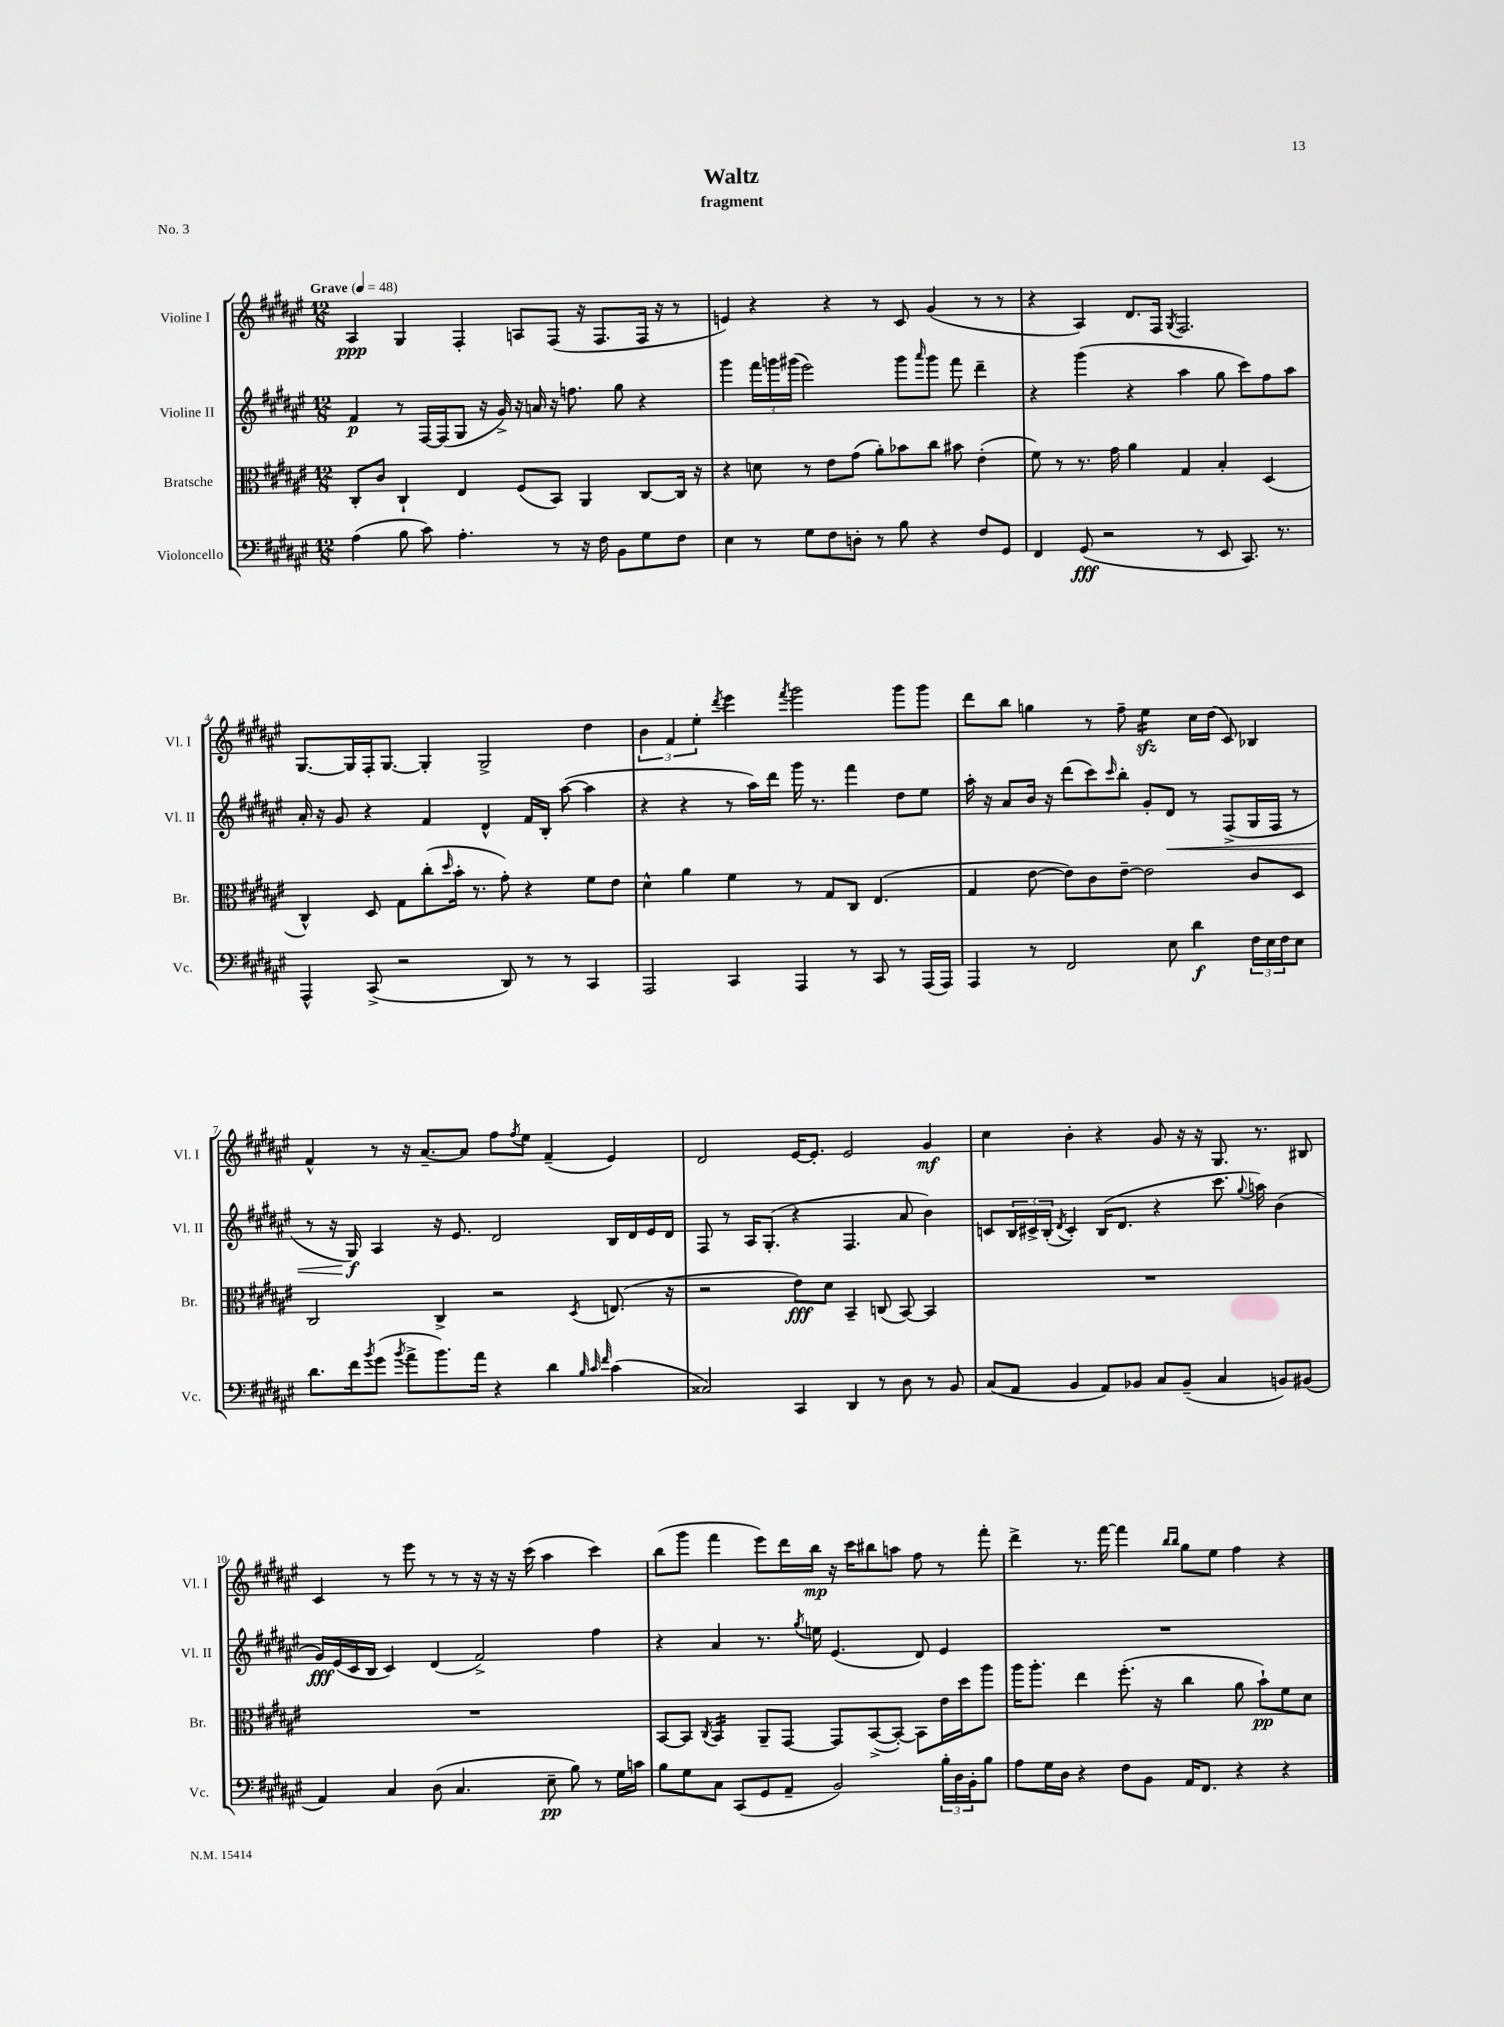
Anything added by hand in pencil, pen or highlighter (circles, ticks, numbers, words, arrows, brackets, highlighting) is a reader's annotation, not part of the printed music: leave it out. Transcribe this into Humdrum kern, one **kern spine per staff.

**kern	**kern	**kern	**kern
*staff4	*staff3	*staff2	*staff1
*clefF4	*clefC3	*clefG2	*clefG2
*k[f#c#g#d#a#e#]	*k[f#c#g#d#a#e#]	*k[f#c#g#d#a#e#]	*k[f#c#g#d#a#e#]
*M12/8	*M12/8	*M12/8	*M12/8
*MM48	*MM48	*MM48	*MM48
(4A#	8C#'	4f#	4A#
.	8c#	.	.
8B	4C#`	8r	4G#
8c#)	.	[16F#	.
.	.	(16F#]	.
4.A#'	4E#	8G#	4F#'
.	.	16r	.
.	.	16g#^)	.
.	(8F#	16r	8A
.	.	16a	.
8r	8BB)	16r	(8F#
.	.	8.ff	.
16r	4AA#	.	16r
16F#	.	.	8.F#
8BB	.	8gg#	.
8G#	[8C#	4r	16F#
.	.	.	16r
8F#	16C#]	.	8r
.	16r	.	.
=	=	=	=
4E#	4r	4ggg#	4e)
8r	8d	24fff#	4r
.	.	24ggg	.
.	.	(24ggg#	.
8G#	8r	2eee#)	.
8F#	8e#	.	4r
8D'	(8g#	.	.
8r	8a#')	.	8r
8B	8b-	8ggg#	8c#
.	.	16qqaaa#	.
4r	8cc#	8ggg#	(4g#
.	8b#	8fff#	.
8F#	(4e#'	4ddd#~	8r
8GG#	.	.	8r
=	=	=	=
4FF#	8f#)	4r	4r
.	8r	.	.
(8GG#	8.r	(4ggg#	4A#)
2r	.	.	.
.	16g#	.	.
.	4a#	4r	8.d#
.	.	.	16F#
.	.	.	8qG#
.	4G#	4aa#	2.F#
8r	.	.	.
8EE#	4B'	8gg#	.
8.CC#)	.	8ccc#)	.
.	(4D#	8ff#	.
8.r	.	.	.
.	.	8aa#	.
=	=	=	=
4AAA#^^	4C#^^)	16a#'	[8.G#
.	.	16r	.
.	.	8g#	.
.	.	.	16G#]
(8CC#^	8D#	4r	16F#'
.	.	.	[8.G#
2r	8G#	.	.
.	(8cc#'	4f#	4G#']
.	16qqdd#	.	.
.	16b'	.	.
.	8.r	.	.
.	.	4d#^^	2G#^
8DD#)	8g#')	.	.
8r	4r	16f#	.
.	.	16B'	.
8r	.	([8aa#	.
4CC#	8f#	4aa#]	4dd#
.	8e#	.	.
=	=	=	=
2AAA#	4d#^^	4r	6b
.	.	.	6f#
.	4a#	4r	.
.	.	.	6ee#'
.	.	.	8qddd#
4CC#	4f#	8r	4eee#
.	.	16aa#)	.
.	.	16ddd#	.
.	.	.	8qfff#
4AAA#	8r	16ggg#	2ggg#
.	.	8.r	.
.	8G#	.	.
8r	8C#	4fff#	.
8CC#	(4.E#	.	.
8r	.	8dd#	8ggg#
(16AAA#	.	8ee#	8ggg#
16AAA#)	.	.	.
=	=	=	=
4AAA#	4G#	16aa#'	8ddd#
.	.	16r	.
.	.	8a#	8bb
8r	[8e#	16b	4gg
.	.	16r	.
2FF#	8e#])	(8ddd#	.
.	8c#	8ccc#)	8r
.	.	16qqccc#	.
.	[8e#~	8bb'	8ff#~
.	2e#]	8g#'	4ee#
8E#	.	8d#	.
4d#	.	8r	16cc#
.	.	.	(16dd#
.	.	(8F#^	8c#)
24F#	8c#	16G#	4B-
24E#	.	.	.
.	.	16F#	.
24F#	.	.	.
8E#	8D#	8r	.
=	=	=	=
8.d#	2C#	8r	4f#^^
.	.	16r	.
16f#	.	16G#)	.
8qb	.	.	.
(8g#	.	4A#	8r
8qb	.	.	.
8a#^	.	.	16r
.	.	.	[8.a#~
8.b)	4C#^	16r	.
.	.	8.e#	.
.	.	.	8a#]
16a#	.	.	.
4r	2r	2d#	8ff#
.	.	.	8qff#
.	.	.	8ee#
4d#	.	.	(4f#~
32qqB	.	.	.
32qqc#	.	.	.
32qqf#	8qD#	.	.
(4c#	(8.E	16B	4e#)
.	.	16d#	.
.	.	16e#	.
.	16r	16d#	.
=	=	=	=
2C##)	2r	8F#	2d#
.	.	8r	.
.	.	16A#	.
.	.	(8.G#'	.
4CC#	8e#)	4r	[16e#
.	.	.	8.e#']
.	8d#	.	.
4DD#	4BB~	4.F#	2e#
8r	(8C	.	.
8D#	[8BB)	8a#	.
8r	4BB]	4b)	4g#
8BB	.	.	.
=	=	=	=
(8C#	1.r	8c	4cc#
8AA#	.	24B	.
.	.	24c#^	.
.	.	(24B'	.
.	.	8qd#	.
4BB	.	4c#')	4b'
8AA#)	.	(16B	4r
.	.	8.d#	.
8BB-	.	.	.
8C#	.	4r	8g#
(8BB-~	.	.	16r
.	.	.	16r
4C#	.	8.ccc#	8.G#
.	.	8qqgg#	.
.	.	16aa)	8.r
8BB)	.	(4b	.
(8BB#	.	.	8B#
=	=	=	=
4AA#)	1.r	16g#)	4c#
.	.	(16e#	.
.	.	16c#	.
.	.	16B	.
4C#	.	4c#)	8r
.	.	.	8eee#
(8D#	.	(4d#	8r
4.C#	.	.	8r
.	.	2f#^)	16r
.	.	.	16r
.	.	.	16r
.	.	.	(16ccc#
8E#~	.	.	4aa#
8B)	.	.	.
8r	.	4ff#	4ccc#)
16G#	.	.	.
16c	.	.	.
=	=	=	=
8B	[8BB	4r	(8bb
8G#	8BB]	.	8ggg#
.	8qC#	.	.
8C#	4BB	4a#	4fff#
(8CC#	.	.	.
8GG#	8AA#~	8.r	8eee#)
8AA#~	[8GG#	.	16ddd#
.	.	8qgg#	.
.	.	16ee	16bb
2BB)	8GG#]	(4.e#	16r
.	.	.	16ccc#
.	([8BB^	.	8bb#
.	8BB'_)	.	8aa
.	8BB]	8d#)	8ff#
24B'	16e#	4e#	8r
24D#	.	.	.
.	16dd#	.	.
24BB'	.	.	.
8B	8aa#	.	8fff#'
=	=	=	=
8A#	16aa#	1.r	4ddd#^
.	8.aa#'	.	.
16G#	.	.	.
16D#	.	.	.
4r	4ee#	.	8.r
.	.	.	[16fff#
8F#	(8.ff#'	.	4fff#]
8BB	.	.	.
.	16r	.	.
.	.	.	16qqbb
.	.	.	16qqbb
16AA#	4cc#	.	8gg#
8.FF#	.	.	.
.	.	.	8ee#
4r	8a#	.	4ff#
.	8b`)	.	.
4r	8f#	.	4r
.	8d#	.	.
==	==	==	==
*-	*-	*-	*-
